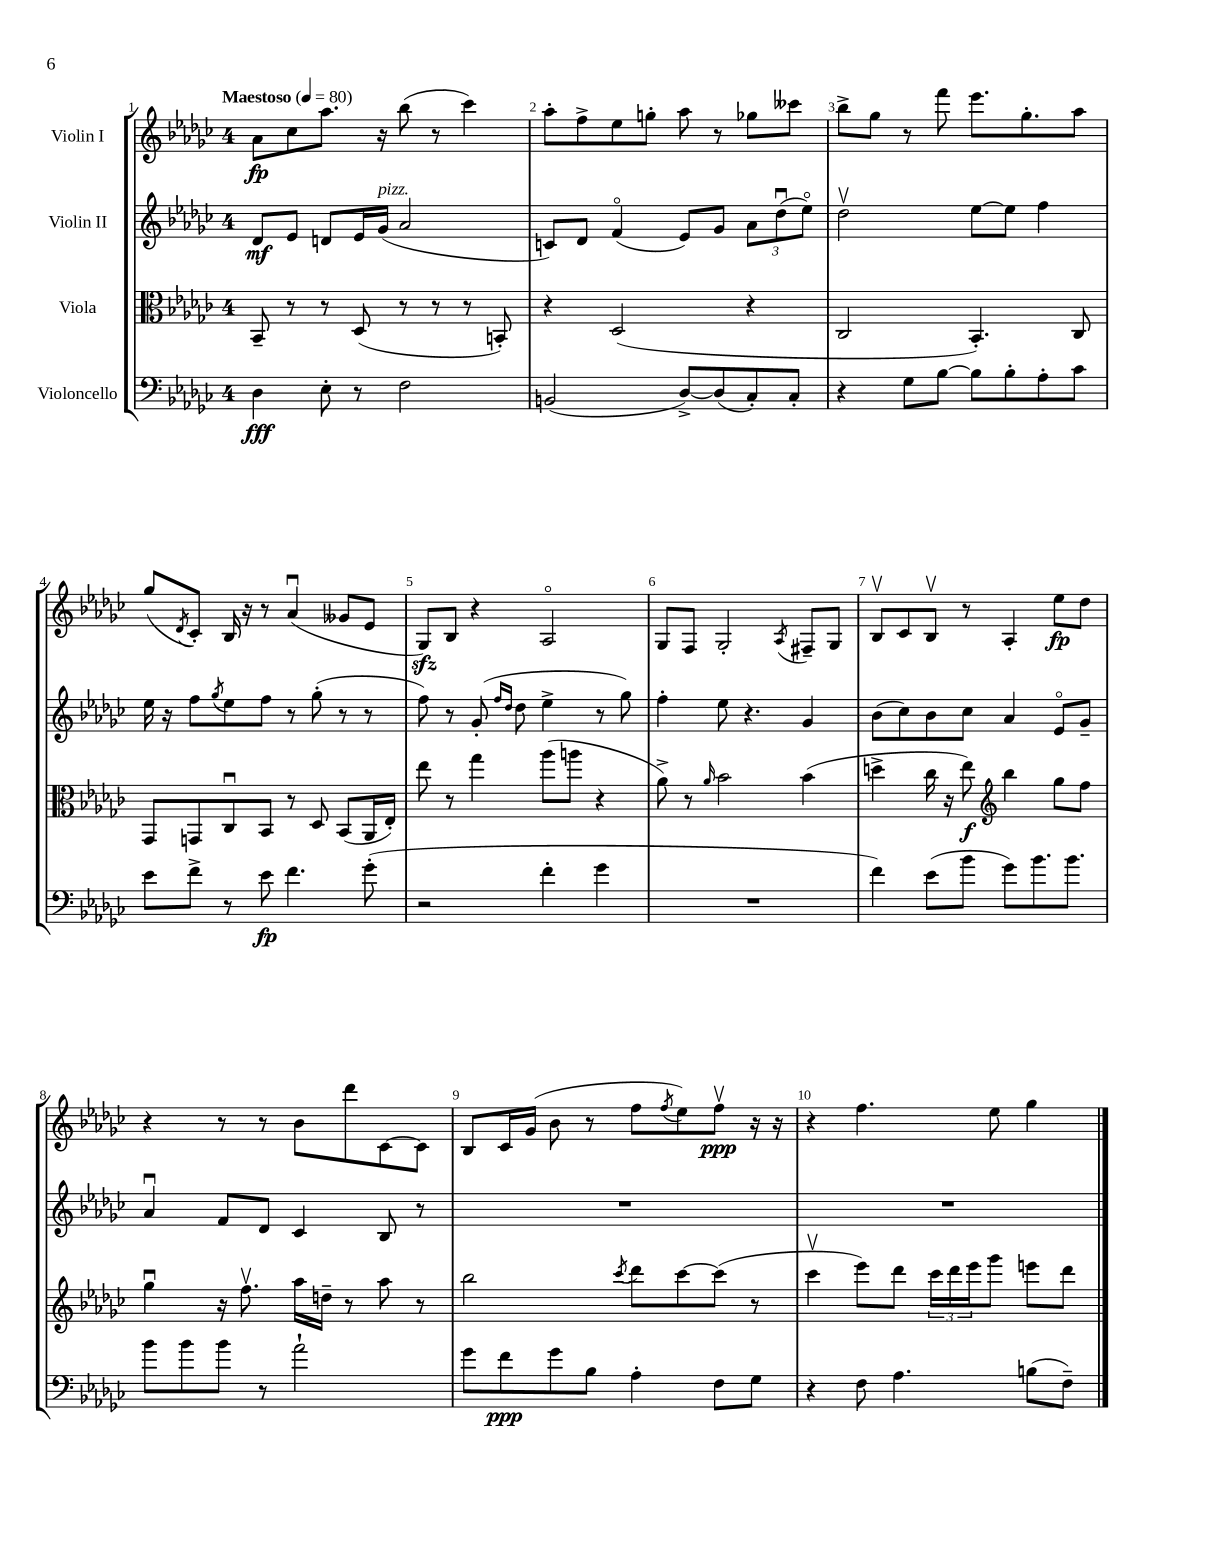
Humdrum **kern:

**kern	**dynam	**kern	**dynam	**kern	**dynam	**kern	**dynam
*part4	*part4	*part3	*part3	*part2	*part2	*part1	*part1
*staff4	*staff4	*staff3	*staff3	*staff2	*staff2	*staff1	*staff1
*I"Violoncello	*	*I"Viola	*	*I"Violin II	*	*I"Violin I	*
*clefF4	*	*clefC3	*	*clefG2	*	*clefG2	*
*k[b-e-a-d-g-c-]	*	*k[b-e-a-d-g-c-]	*	*k[b-e-a-d-g-c-]	*	*k[b-e-a-d-g-c-]	*
*M4/4	*	*M4/4	*	*M4/4	*	*M4/4	*
*MM80	*	*MM80	*	*MM80	*	*MM80	*
=1	=1	=1	=1	=1	=1	=1	=1
!	!	!	!	!	!	!LO:TX:a:B:t=Maestoso	!
4D-\	fff	8BB-~/	.	8d-/L	mf	8a-\L	fp
.	.	8r	.	8e-/J	.	8cc-\	.
8E-'\	.	8r	.	8dn/L	.	8.aa-\J	.
8r	.	(8D-/	.	16e-/L	.	.	.
!	!	!	!	!LO:TX:a:i:t=pizz.	!	!	!
.	.	.	.	(16g-/JJ	.	16r	.
2F\	.	8r	.	2a-/	.	(8bb-\	.
.	.	8r	.	.	.	8r	.
.	.	8r	.	.	.	4ccc-\)	.
.	.	8BBn'/)	.	.	.	.	.
=2	=2	=2	=2	=2	=2	=2	=2
(2BBn/	.	4r	.	8cn/L)	.	8aa-'\L	.
.	.	.	.	8d-/J	.	8ff^\	.
.	.	(2D-/	.	(4f/	.	8ee-\	.
.	.	.	.	.	.	8ggn'\J	.
[8D-^/L)	.	.	.	8e-/L)	.	8aa-\	.
(8D-/]	.	.	.	8g-/J	.	8r	.
8C-'/)	.	4r	.	12a-\L	.	8gg-X\L	.
.	.	.	.	(12dd-u\	.	.	.
8C-'/J	.	.	.	.	.	8ccc--X\J	.
.	.	.	.	12ee-\J)	.	.	.
=3	=3	=3	=3	=3	=3	=3	=3
4r	.	2C-/	.	2dd-v\	.	8bb-^\L	.
.	.	.	.	.	.	8gg-\J	.
8G-\L	.	.	.	.	.	8r	.
[8B-\J	.	.	.	.	.	8fff\	.
8B-\L]	.	4.BB-'/)	.	[8ee-\L	.	8.eee-\L	.
8B-'\	.	.	.	8ee-\J]	.	.	.
.	.	.	.	.	.	8.gg-'\	.
8A-'\	.	.	.	4ff\	.	.	.
8c-\J	.	8C-/	.	.	.	8aa-\J	.
!!LO:LB:g=z
=4	=4	=4	=4	=4	=4	=4	=4
8e-\L	.	8GG-/L	.	16ee-\	.	(8gg-/L	.
.	.	.	.	16r	.	.	.
.	.	.	.	.	.	8qd-/	.
8f^\J	.	8GGn/	.	8ff\L	.	8c-'/J)	.
.	.	.	.	8qgg-/	.	.	.
8r	.	8C-u/	.	8ee-\	.	16B-/	.
.	.	.	.	.	.	16r	.
8e-\	fp	8BB-/J	.	8ff\J	.	8r	.
4.f\	.	8r	.	8r	.	(4a-u/	.
.	.	8D-/	.	(8gg-'\	.	.	.
.	.	(8BB-/L	.	8r	.	8g--X/L	.
(8g-'\	.	16AA-/L	.	8r	.	8e-/J	.
.	.	16E-'/JJ)	.	.	.	.	.
=5	=5	=5	=5	=5	=5	=5	=5
2r	.	8ee-\	.	8ff\)	.	8G-zz/L)	.
.	.	8r	.	8r	.	8B-/J	.
.	.	4gg-\	.	(8g-'/	.	4r	.
.	.	.	.	16qqff/LL	.	.	.
.	.	.	.	16qqdd-/JJ	.	.	.
.	.	.	.	8dd-\	.	.	.
4f'\	.	(8aa-\L	.	4ee-^\	.	2A-/	.
.	.	8aan\J	.	.	.	.	.
4g-\	.	4r	.	8r	.	.	.
.	.	.	.	8gg-\)	.	.	.
=6	=6	=6	=6	=6	=6	=6	=6
1r	.	8a-^\)	.	4ff'\	.	8G-/L	.
.	.	8r	.	.	.	8F/J	.
.	.	16qqa-/	.	.	.	.	.
.	.	2b-\	.	8ee-\	.	2G-'/	.
.	.	.	.	4.r	.	.	.
.	.	.	.	.	.	8qA-/	.
.	.	(4b-\	.	4g-/	.	8F#X~/L	.
.	.	.	.	.	.	8G-/J	.
=7	=7	=7	=7	=7	=7	=7	=7
4f\)	.	4ddn^\	.	(8b-\L	.	8B-v/L	.
.	.	.	.	8cc-\)	.	8c-/	.
(8e-\L	.	16cc-\	.	8b-\	.	8B-v/J	.
.	.	16r	.	.	.	.	.
8b-\J	.	8ee-\)	f	8cc-\J	.	8r	.
*	*	*clefG2	*	*	*	*	*
8g-\L)	.	4bb-\	.	4a-/	.	4A-'/	.
8.b-\	.	.	.	.	.	.	.
.	.	8gg-\L	.	8e-/L	.	8ee-\L	fp
8.b-\J	.	.	.	.	.	.	.
.	.	8ff\J	.	8g-~/J	.	8dd-\J	.
!!LO:LB:g=z
=8	=8	=8	=8	=8	=8	=8	=8
8b-\L	.	4gg-u\	.	4a-u/	.	4r	.
8b-\	.	.	.	.	.	.	.
8b-\J	.	16r	.	8f/L	.	8r	.
.	.	8.ffv\	.	.	.	.	.
8r	.	.	.	8d-/J	.	8r	.
2a-`\	.	16aa-\LL	.	4c-/	.	8b-\L	.
.	.	16ddn~\JJ	.	.	.	.	.
.	.	8r	.	.	.	8ddd-\	.
.	.	8aa-\	.	8B-/	.	[8c-\	.
.	.	8r	.	8r	.	8c-\J]	.
=9	=9	=9	=9	=9	=9	=9	=9
8g-\L	.	2bb-\	.	1r	.	8B-/L	.
8f\	ppp	.	.	.	.	16c-/L	.
.	.	.	.	.	.	(16g-/JJ	.
8g-\	.	.	.	.	.	8b-\	.
8B-\J	.	.	.	.	.	8r	.
.	.	8qccc-/	.	.	.	.	.
4A-'\	.	8ddd-\L	.	.	.	8ff\L	.
.	.	.	.	.	.	8qff/	.
.	.	[8ccc-\	.	.	.	8ee-\)	.
8F\L	.	(8ccc-\J]	.	.	.	8ffv\J	ppp
8G-\J	.	8r	.	.	.	16r	.
.	.	.	.	.	.	16r	.
=10	=10	=10	=10	=10	=10	=10	=10
4r	.	4ccc-v\	.	1r	.	4r	.
8F\	.	8eee-\L)	.	.	.	4.ff\	.
4.A-\	.	8ddd-\J	.	.	.	.	.
.	.	24ccc-\LL	.	.	.	.	.
.	.	24ddd-\	.	.	.	.	.
.	.	24eee-\J	.	.	.	.	.
.	.	8ggg-\J	.	.	.	8ee-\	.
(8Bn\L	.	8eeen\L	.	.	.	4gg-\	.
8F~\J)	.	8ddd-\J	.	.	.	.	.
==	==	==	==	==	==	==	==
*-	*-	*-	*-	*-	*-	*-	*-
